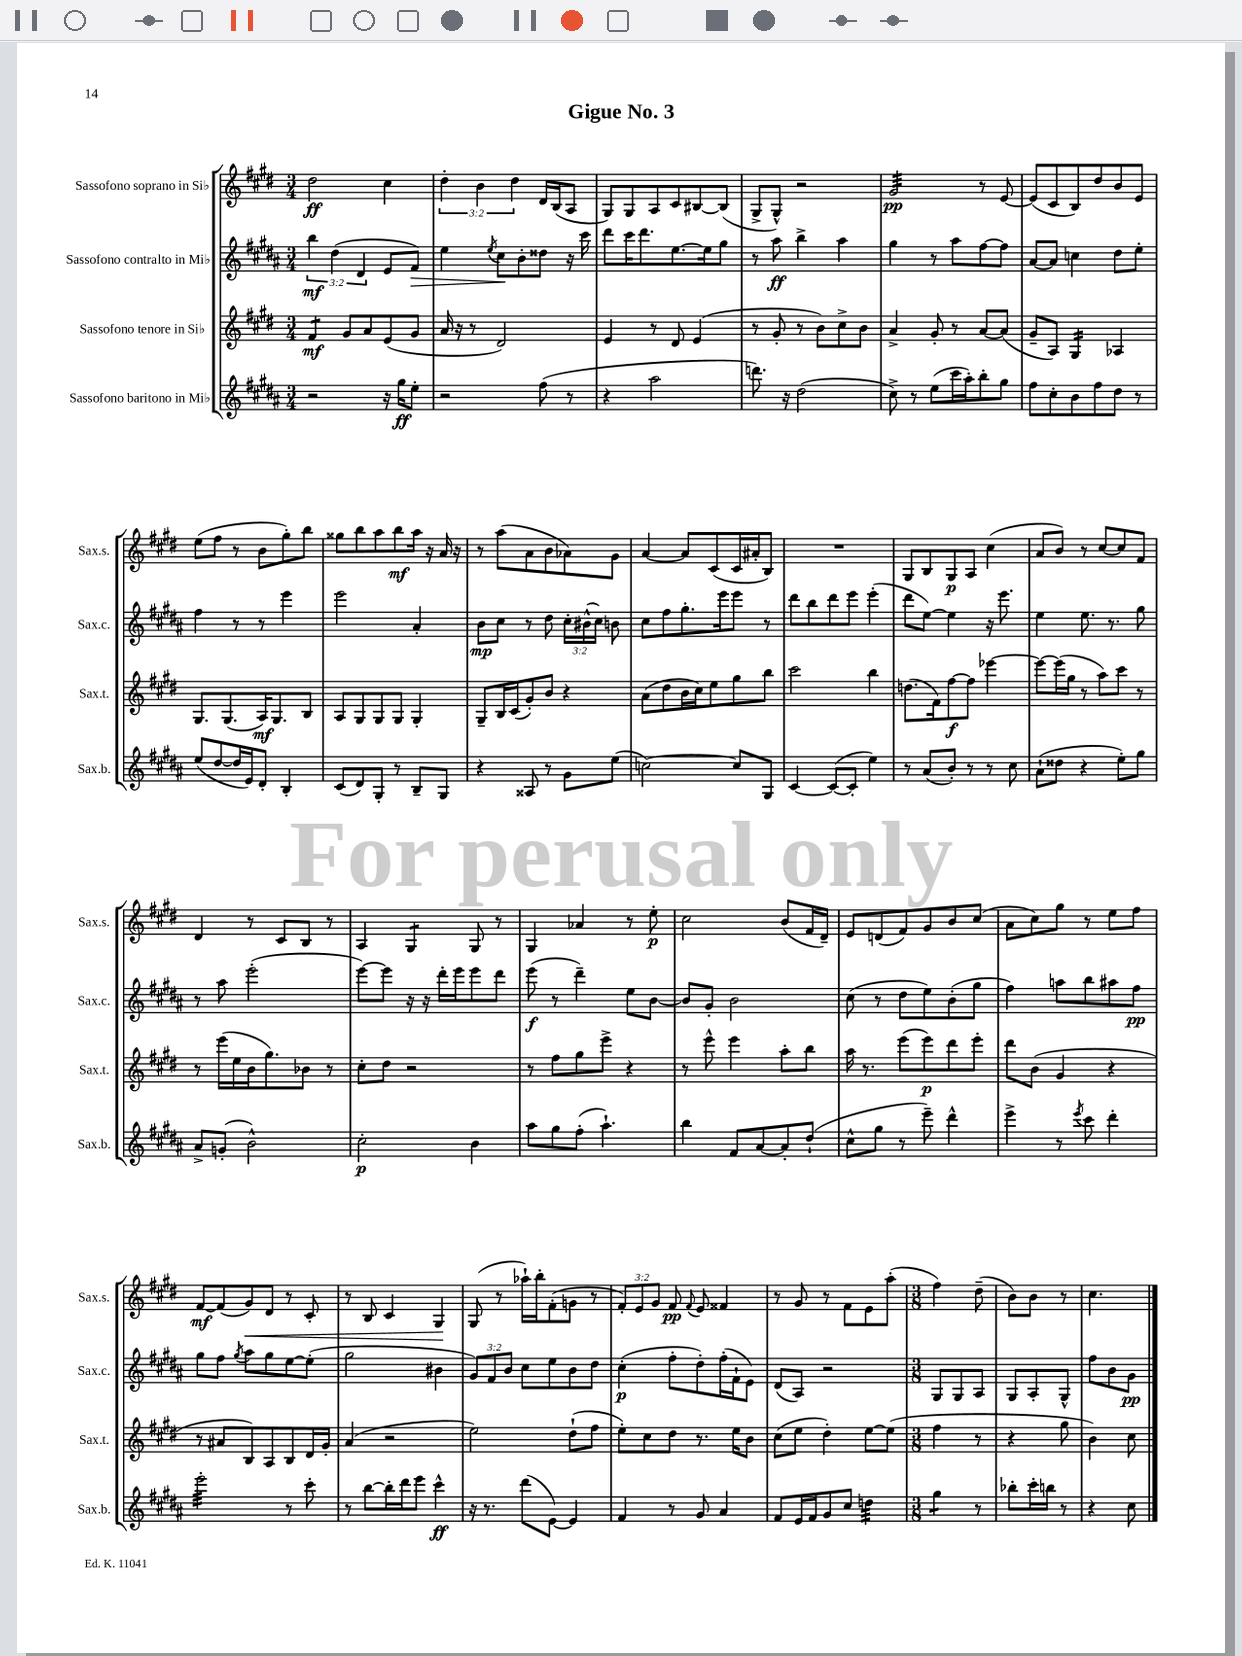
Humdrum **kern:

**kern	**kern	**kern	**kern
*staff4	*staff3	*staff2	*staff1
*clefG2	*clefG2	*clefG2	*clefG2
*k[f#c#g#d#a#]	*k[f#c#g#d#]	*k[f#c#g#d#a#]	*k[f#c#g#d#]
*M3/4	*M3/4	*M3/4	*M3/4
2r	4f#	6bb	2dd#
.	.	(6dd#	.
.	8g#	.	.
.	.	6d#	.
.	8a	.	.
16r	(8e	8e	4cc#
16gg#	.	.	.
8ee'	8g#	8f#)	.
=	=	=	=
2r	16a	4ee	6dd#'
.	16r	.	.
.	8r	.	.
.	.	.	6b
.	.	8qee	.
.	2d#)	8cc#	.
.	.	.	6dd#
.	.	8b'	.
(8ff#	.	8dd##	16d#
.	.	.	(16B
8r	.	16r	8A
.	.	16ccc#	.
=	=	=	=
4r	4e	8ddd#	8G#)
.	.	16ccc#	8G#
.	.	8.ddd#	.
2aa#	8r	.	8A
.	8d#	[8.ee	8c#
.	(4e	.	[8B#
.	.	16ee]	.
.	.	8gg#	(8B#]
=	=	=	=
8.ddd)	8r	8r	8G#^
.	8g#'	8aa#	8G#^^)
16r	.	.	.
(2dd#	8r	4bb^	2r
.	8b)	.	.
.	8cc#^	4aa#	.
.	8b	.	.
=	=	=	=
8cc#^)	4a^	4gg#	2g#
8r	.	.	.
(8ee	8g#'	8r	.
16ccc#	8r	8aa#	.
16aa#')	.	.	.
8bb'	[8a	[8ff#	8r
8gg#	(8a]	8ff#]	[8e
=	=	=	=
8ff#	8g#~	[8a#	(8e]
8cc#'	8A)	8a#]	8c#
8b	4G#	4cc	8B)
8ff#	.	.	8dd#
8dd#	4A-	8dd#	8b
8r	.	8ee'	8e
=	=	=	=
(8ee	8.G#	4ff#	(8ee
[8dd#	.	.	8ff#
.	(8.G#	.	.
16dd#]	.	8r	8r
16e)	.	.	.
8d#'	16A)	8r	8b
.	8.G#	.	.
4B'	.	4eee	8gg#')
.	8B	.	8bb
=	=	=	=
(8c#	8A	2eee	8gg##
8d#)	8G#	.	8bb
8G#'	8G#	.	8aa
8r	8G#	.	8bb
8B~	4G#'	4a#'	16aa
.	.	.	16r
8G#	.	.	16a
.	.	.	16r
=	=	=	=
4r	8G#~	8b	8r
.	16B	8cc#	(8aa
.	(16c#	.	.
8A##	8g#')	8r	8a
8r	8b	8dd#	8b
8g#	4r	24cc#'	8a-)
.	.	(24b#^^	.
.	.	24cc#)	.
(8ee	.	8b	8g#
=	=	=	=
[2cc)	(8a	8cc#	[4a
.	8dd#	8ff#	.
.	16b	8.gg#'	8a]
.	16cc#)	.	.
.	8ee	.	(8c#
.	.	16eee	.
8cc]	8gg#	8eee	16c#
.	.	.	16a#'
8G#	8bb	8r	8B)
=	=	=	=
[4c#	2ccc#	8ddd#	2.r
.	.	8bb	.
(8c#_	.	8ddd#	.
8c#']	.	8eee	.
4ee)	4bb	(4eee'	.
=	=	=	=
8r	(8.dd	8ddd#	8G#
(8a#	.	[8ee)	8B
.	16f#)	.	.
8b')	[8ff#	4ee]	8G#
8r	8ff#]	.	8A
8r	[4eee-	16r	(4cc#
.	.	8.eee	.
8cc#	.	.	.
=	=	=	=
(8a#`	8eee-_	4ee	8a
8dd##	(16eee-]	.	8b)
.	16gg#	.	.
4r	8r	8.ee	8r
.	8aa)	.	[8cc#
.	.	8.r	.
8ee')	8ccc#	.	8cc#]
8gg#	8r	8gg#	8f#
=	=	=	=
8a#^	8r	8r	4d#
(8g'	(16eee	8aa#	.
.	16ee	.	.
2b^^)	16b	(2eee'	8r
.	8.gg#)	.	.
.	.	.	8c#
.	8b-	.	8B
.	8r	.	8r
=	=	=	=
2cc#'	8cc#'	[8eee)	4A
.	8dd#	8eee]	.
.	2r	16r	4G#
.	.	16r	.
.	.	16ddd#'	.
.	.	16eee	.
4b	.	8eee	8G#
.	.	8ddd#	8r
=	=	=	=
8aa#	8r	(8eee	4G#
8gg#	8ff#	8r	.
(8ff#'	8gg#	4ddd#~)	4a-
4.aa#`)	8eee^	.	.
.	4r	8ee	8r
.	.	[8b	8ee'
=	=	=	=
4bb	8r	8b]	2cc#
.	8eee^^	8g#'	.
8f#	4eee	2b	.
[8a#	.	.	.
8a#']	8aa'	.	(8b
(8dd#`	8bb	.	16f#
.	.	.	16d#~)
=	=	=	=
8cc#^^	16aa	(8cc#	8e
.	8.r	.	.
8gg#	.	8r	(8d
8r	(8eee	8dd#	8f#)
8eee~)	8eee)	8ee)	8g#
4ddd#^^	8ddd#	(8b'	8b
.	8eee'	8gg#	(8cc#
=	=	=	=
4eee^	8ddd#	4ff#)	8a
.	(8b	.	8cc#)
8r	4g#	8aa	8gg#
8qeee	.	.	.
8ccc#	.	8bb	8r
4ddd#'	4r	8aa#	8ee
.	.	8ff#	8ff#
=	=	=	=
2eee'	8r	8gg#	[8f#
.	8a#	8ff#	(8f#]
.	.	8qgg#	.
.	8B)	8aa#	8g#)
.	8A	8gg#	8d#
8r	8B	[8ee	8r
8ccc#'	16d#	(8ee']	8c#'
.	16g#'	.	.
=	=	=	=
8r	(4a	2gg#	8r
[8bb	.	.	8B
16bb']	2r	.	4c#
16ddd#	.	.	.
8eee	.	.	.
4ccc#^^	.	4b#	4G#
=	=	=	=
16r	2ee)	12g#)	(8G#
8.r	.	.	.
.	.	12f#	.
.	.	.	8r
.	.	12b	.
(8ddd#	.	8cc#	16aa-`)
.	.	.	16bb'
[8e)	.	8ee	(8f#'
4e]	(8dd#`	8b	8g
.	8ff#	8dd#	8r
=	=	=	=
4f#	8ee')	(4cc#'	12f#')
.	.	.	12e
.	8cc#	.	.
.	.	.	12g#
8r	8dd#	8ff#'	8f#
.	.	.	8qqf#
8g#	8.r	8dd#')	8e
4a#	.	(16ff#'	4f##
.	16ee	16f#`	.
.	8b	8e)	.
=	=	=	=
8f#	(8cc#	(8d#	8r
16e	8ee	8A#)	8g#
16f#	.	.	.
8g#	4dd#')	2r	8r
8cc#	.	.	8f#
4dd	[8ee	.	8e
.	(8ee]	.	(8aa'
=	=	=	=
*M3/8	*M3/8	*M3/8	*M3/8
4gg#	4ff#	8G#	4ff#)
.	.	8G#	.
8r	8r	8A#	(8dd#~
=	=	=	=
8bb-'	4r	8G#	8b)
16ccc#'	.	8A#'	8b
16bb	.	.	.
8r	8gg#	8G#^^	8r
=	=	=	=
4r	4b)	8ff#	4.cc#
.	.	8b	.
8cc#	8cc#	8g#	.
==	==	==	==
*-	*-	*-	*-
